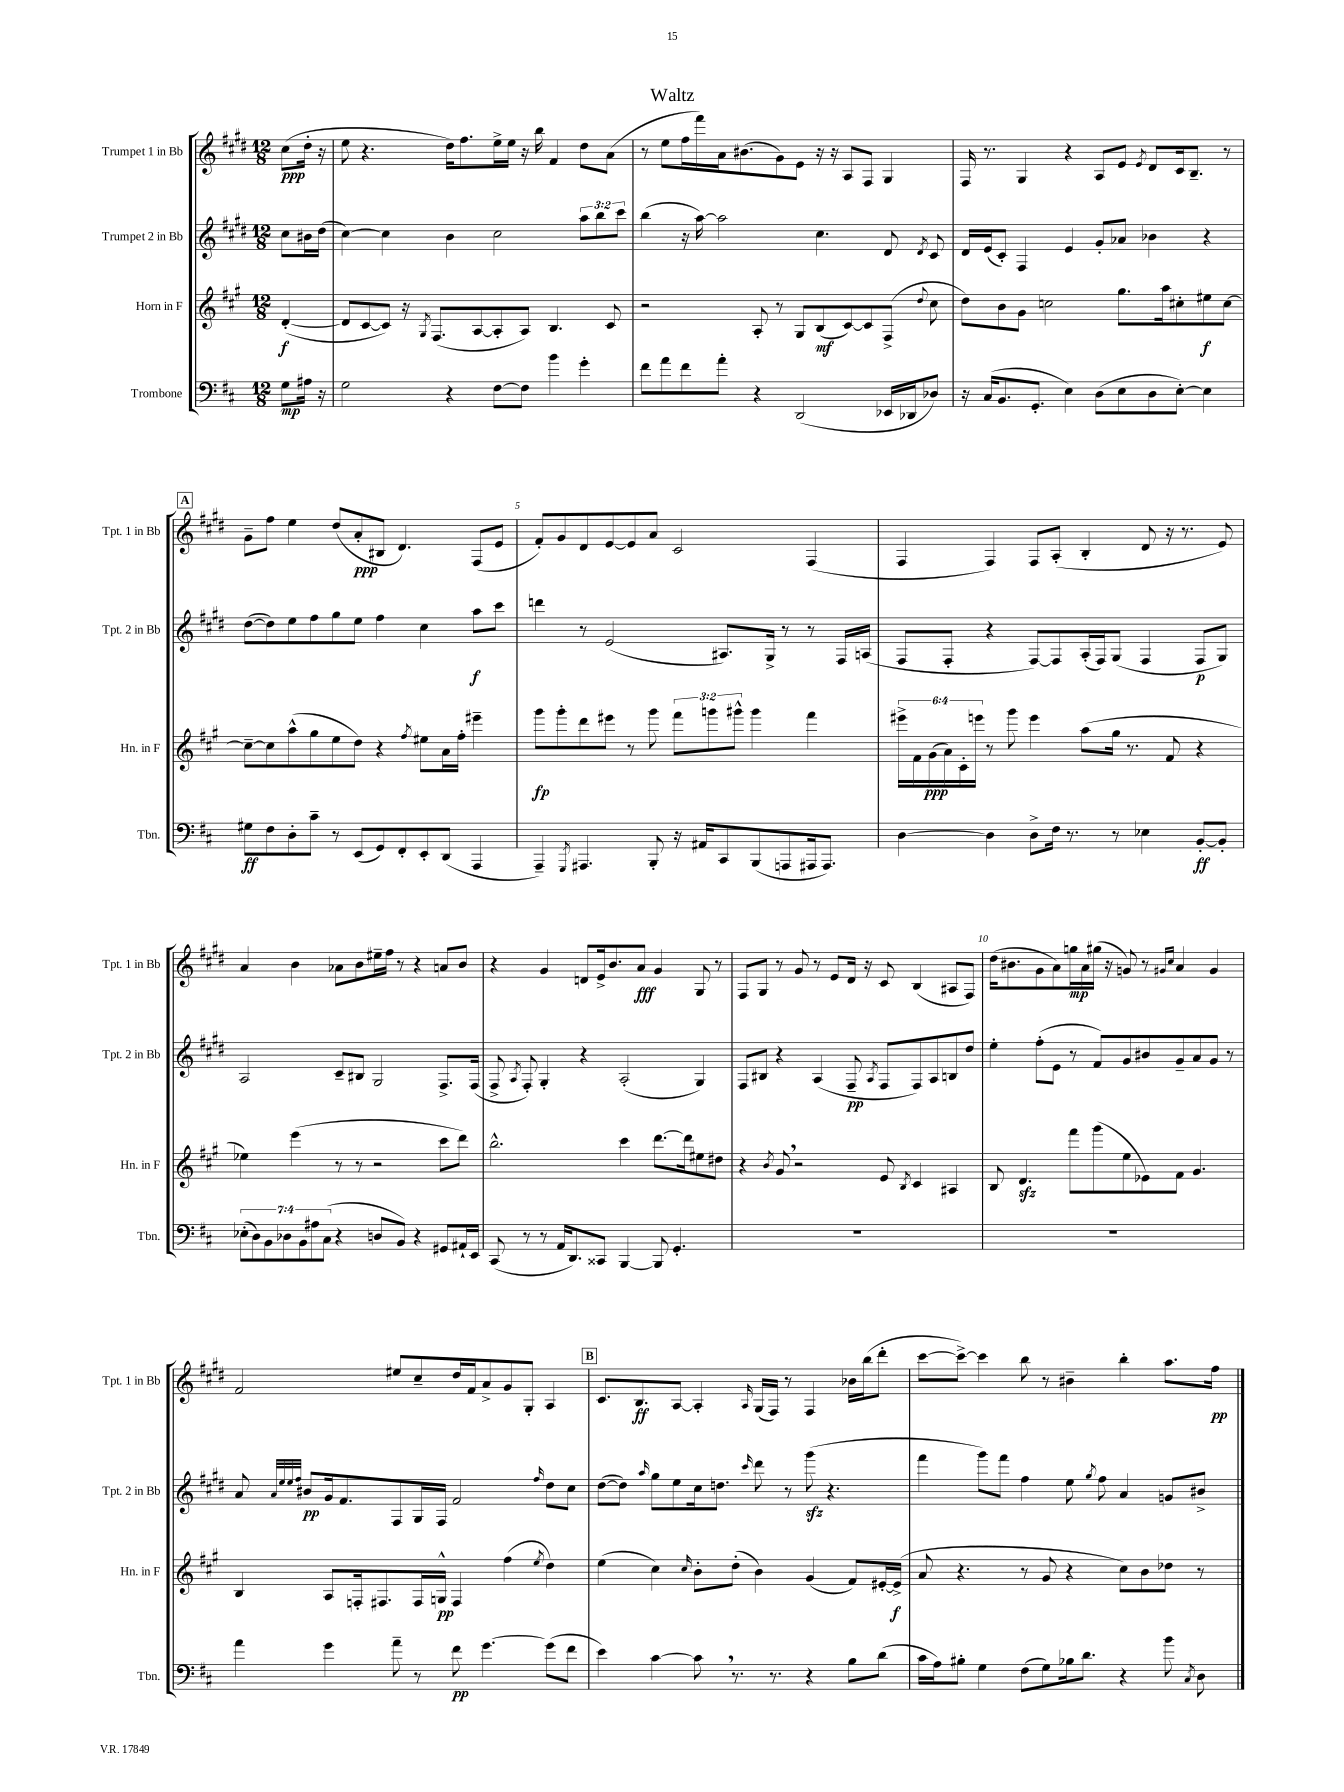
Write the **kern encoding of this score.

**kern	**dynam	**kern	**dynam	**kern	**dynam	**kern	**dynam
*part4	*part4	*part3	*part3	*part2	*part2	*part1	*part1
*staff4	*staff4	*staff3	*staff3	*staff2	*staff2	*staff1	*staff1
*I"Trombone	*	*I"Horn in F	*	*I"Trumpet 2 in Bb	*	*I"Trumpet 1 in Bb	*
*I'Tbn.	*	*I'Hn. in F	*	*I'Tpt. 2 in Bb	*	*I'Tpt. 1 in Bb	*
*clefF4	*	*clefG2	*	*clefG2	*	*clefG2	*
*k[f#c#]	*	*k[f#c#g#]	*	*k[f#c#g#d#]	*	*k[f#c#g#d#]	*
*M12/8	*	*M12/8	*	*M12/8	*	*M12/8	*
=	=	=	=	=	=	=	=
8G\L	mp	([4d'/	f	8cc#\L	.	(8cc#\L	ppp
16A#X\Jk	.	.	.	16b#X\L	.	16dd#'\Jk	.
16r	.	.	.	(16dd#\JJ	.	16r	.
=1	=1	=1	=1	=1	=1	=1	=1
2G\	.	8d/L]	.	[4cc#\)	.	8ee\	.
.	.	[8c#/	.	.	.	4.r	.
.	.	8c#/J])	.	4cc#\]	.	.	.
.	.	16r	.	.	.	.	.
.	.	8qG#/	.	.	.	.	.
.	.	(8.F#/L	.	.	.	.	.
4r	.	.	.	4b\	.	16dd#\KL)	.
.	.	.	.	.	.	8.ff#\	.
.	.	[8A/	.	.	.	.	.
[8F#\L	.	8A'/]	.	2cc#\	.	16ee^\L	.
.	.	.	.	.	.	16ee\JJ	.
8F#\J]	.	8A/J)	.	.	.	16r	.
.	.	.	.	.	.	16bb\	.
4b\	.	4.B/	.	.	.	4f#/	.
4g'\	.	.	.	12aa\L	.	8dd#\L	.
.	.	.	.	12bb\	.	.	.
.	.	8c#/	.	.	.	(8a\J	.
.	.	.	.	12ccc#\J	.	.	.
=2	=2	=2	=2	=2	=2	=2	=2
8f#\L	.	2r	.	(4bb\	.	8r	.
8a\	.	.	.	.	.	8ee\L	.
8f#\	.	.	.	16r	.	16ff#\L	.
.	.	.	.	[16aa\)	.	16fff#\)	.
8a'\J	.	.	.	2aa\]	.	16a\J	.
.	.	.	.	.	.	(8.b#X\	.
4r	.	8A'/	.	.	.	.	.
.	.	8r	.	.	.	8g#\)	.
(2DD/	.	8G#/L	.	.	.	8e\J	.
.	.	(8B/	mf	4.cc#\	.	16r	.
.	.	.	.	.	.	16r	.
.	.	[8c#/)	.	.	.	8A/L	.
.	.	8c#/]	.	.	.	8F#/J	.
16EE-X/LL	.	(8F#^/J	.	8d#/	.	4G#/	.
16DD-X/J	.	.	.	.	.	.	.
.	.	8qqdd/	.	8qd#/	.	.	.
8D-X/J)	.	8cc#\	.	8c#/	.	.	.
=3	=3	=3	=3	=3	=3	=3	=3
16r	.	8dd\L)	.	16d#/LL	.	16F#/	.
(16C#/KL	.	.	.	(16e/J	.	8.r	.
8.BB/	.	8b\	.	8c#'/J)	.	.	.
.	.	8g#\J	.	4F#/	.	4G#/	.
8.GG'/J	.	.	.	.	.	.	.
.	.	2ccn\	.	.	.	.	.
4E\)	.	.	.	4e/	.	4r	.
(8D\L	.	.	.	8g#'/L	.	8A/L	.
8E\	.	8.gg#\L	.	8a-X/J	.	8e/J	.
.	.	.	.	.	.	8qe/	.
8D\	.	.	.	4b-X\	.	8d#/L	.
.	.	16aa\k	.	.	.	.	.
[8E'\J)	.	8cc#X'\	.	.	.	16c#/k	.
.	.	.	.	.	.	8.B~/J	.
4E\]	.	8ee#X\	f	4r	.	.	.
.	.	[8cc#\J	.	.	.	8r	.
!!LO:LB:g=z
!!LO:REH:place=s1:t=A
=4	=4	=4	=4	=4	=4	=4	=4
8G#X\L	ff	8cc#~\L_	.	([8dd#\L	.	8g#~\L	.
8F#\	.	8cc#\]	.	8dd#\])	.	8ff#\J	.
8D'\	.	(8aa^^\	.	8ee\	.	4ee\	.
8c#~\J	.	8gg#\	.	8ff#\	.	.	.
8r	.	8ee\	.	8gg#\	.	(8dd#/L	.
(8EE/L	.	8dd\J)	.	8ee\J	.	8a'/	ppp
8GG/)	.	4r	.	4ff#\	.	8B#X/J	.
8FF#'/	.	.	.	.	.	4.d#/)	.
.	.	8qff#/	.	.	.	.	.
8EE'/	.	8ee#X\L	.	4cc#\	.	.	.
(8DD/J	.	16a\L	.	.	.	.	.
.	.	16ff#'\JJ	.	.	.	.	.
4AAA/	.	4eee#X~\	.	8aa\L	f	(8F#/L	.
.	.	.	.	8ccc#\J	.	8e/J	.
=5	=5	=5	=5	=5	=5	=5	=5
4AAA~/)	.	8ggg#\L	fp	4dddn\	.	8f#'/L)	.
.	.	8ggg#'\	.	.	.	8g#/	.
8qGGG/	.	.	.	.	.	.	.
4.AAA#X/	.	8ddd\	.	8r	.	8d#/	.
.	.	8eee#X\J	.	(2e/	.	[8e/	.
.	.	8r	.	.	.	8e/]	.
8BBB'/	.	8ggg#\	.	.	.	8a/J	.
16r	.	12fff#\L	.	.	.	2c#/	.
16AA#X/KL	.	.	.	.	.	.	.
.	.	12gggn\	.	.	.	.	.
8CC#/	.	.	.	8.A#X/L)	.	.	.
.	.	12ggg#X^^\J	.	.	.	.	.
(8BBB/	.	4ggg#\	.	.	.	.	.
.	.	.	.	16G#^/Jk	.	.	.
8AAAn/	.	.	.	8r	.	.	.
16AAA#X/k	.	4fff#\	.	8r	.	(4F#/	.
8.AAA#/J)	.	.	.	.	.	.	.
.	.	.	.	16F#/LL	.	.	.
.	.	.	.	(16An/JJ	.	.	.
=6	=6	=6	=6	=6	=6	=6	=6
[4D\	.	24eee#X^\LL	.	8F#/L	.	4F#/	.
.	.	24f#\	.	.	.	.	.
.	.	(24g#\	ppp	.	.	.	.
.	.	24a\)	.	8F#'/J	.	.	.
.	.	24c#'\	.	.	.	.	.
.	.	24eeen\JJ	.	.	.	.	.
4D\]	.	8r	.	4r	.	4F#/)	.
.	.	8ggg#\	.	.	.	.	.
8D^\L	.	4eee\	.	[8F#/L)	.	8F#/L	.
16F#\Jk	.	.	.	8F#/]	.	(8A'/J	.
8.r	.	.	.	.	.	.	.
.	.	(8aa\L	.	(16A'/L	.	4B'/	.
.	.	.	.	16F#/J)	.	.	.
8r	.	16gg#\Jk	.	(8G#/J	.	.	.
.	.	8.r	.	.	.	.	.
4E-X\	.	.	.	4F#/	.	8d#/	.
.	.	8f#/	.	.	.	16r	.
.	.	.	.	.	.	8.r	.
[8BB'/L	ff	4r	.	8F#/L	p	.	.
8BB'/J]	.	.	.	8G#/J)	.	8e/)	.
!!LO:LB:g=z
=7	=7	=7	=7	=7	=7	=7	=7
(14E-X'\L	.	4ee-X\)	.	2A/	.	4a/	.
14D\)	.	.	.	.	.	.	.
14BB\	.	.	.	.	.	.	.
14D-X\	.	.	.	.	.	.	.
.	.	(4eee\	.	.	.	4b\	.
14BB\	.	.	.	.	.	.	.
14A#X\	.	.	.	.	.	.	.
(14C#\J	.	.	.	.	.	.	.
4r	.	8r	.	8c#~/L	.	8a-X\L	.
.	.	8r	.	8B#X/J	.	8b\	.
8Dn/L	.	2r	.	2G#/	.	16ee#X~\L	.
.	.	.	.	.	.	16ff#\JJ	.
8BB/J)	.	.	.	.	.	8r	.
4r	.	.	.	.	.	4r	.
8GG#X/L	.	8ccc#\L	.	8.F#^/L	.	8an/L	.
16AA#X`/L	.	8ddd\J)	.	.	.	8b/J	.
16EE/JJ	.	.	.	(16F#/Jk	.	.	.
=8	=8	=8	=8	=8	=8	=8	=8
(8CC#/	.	2.bb^^\	.	8F#^/	.	4r	.
.	.	.	.	8qA/	.	.	.
8r	.	.	.	8F#'/)	.	.	.
8r	.	.	.	4G#'/	.	4g#/	.
16AA/KL	.	.	.	.	.	.	.
8.DD/)	.	.	.	.	.	.	.
.	.	.	.	4r	.	8dn/L	.
8CC##X/J	.	.	.	.	.	16e^/k	.
.	.	.	.	.	.	8.b/	.
[4BBB/	.	4ccc#\	.	(2A'/	.	.	.
.	.	.	.	.	.	8a/J	fff
8BBB/]	.	[8.ddd\L	.	.	.	4g#/	.
4.GG'/	.	.	.	.	.	.	.
.	.	16ddd\k]	.	.	.	.	.
.	.	8ee#X\	.	4G#/)	.	8G#/	.
.	.	8dd#X\J	.	.	.	8r	.
=9	=9	=9	=9	=9	=9	=9	=9
1.r	.	4r	.	8F#/L	.	8F#/L	.
.	.	.	.	8B#X/J	.	8G#/J	.
.	.	8qb/	.	.	.	.	.
.	.	8g#,/	.	4r	.	8r	.
.	.	2r	.	.	.	8g#/	.
.	.	.	.	(4A/	.	8r	.
.	.	.	.	.	.	8e/L	.
.	.	.	.	8F#~/	pp	16d#/Jk	.
.	.	.	.	.	.	16r	.
.	.	.	.	8qA/	.	.	.
.	.	8e/	.	8F#/L	.	8c#/	.
.	.	8qB/	.	.	.	.	.
.	.	4c#/	.	8F#/)	.	(4B/	.
.	.	.	.	8A/	.	.	.
.	.	4A#X/	.	8Bn/	.	8A#X/L	.
.	.	.	.	8dd#/J	.	8F#/J)	.
=10	=10	=10	=10	=10	=10	=10	=10
1.r	.	8B/	.	4ee'\	.	(16dd#\KL	.
.	.	.	.	.	.	8.b#X\	.
.	.	4.dzz/	.	.	.	.	.
.	.	.	.	(8ff#'\L	.	8g#\	.
.	.	.	.	8e\J	.	8a\)	.
.	.	8fff#\L	.	8r	.	16ggn\L	mp
.	.	.	.	.	.	16a\	.
.	.	(8ggg#\	.	8f#/L)	.	(16gg#X\JJ	.
.	.	.	.	.	.	16r	.
.	.	8ee\	.	8g#/	.	8gn/)	.
.	.	8e-X\)	.	8b#X/	.	8r	.
.	.	.	.	.	.	16qqg#X/LL	.
.	.	.	.	.	.	16qqcc#/JJ	.
.	.	8f#\J	.	8g#~/	.	4a/	.
.	.	4.g#/	.	8a/	.	.	.
.	.	.	.	8g#/J	.	4g#/	.
.	.	.	.	8r	.	.	.
!!LO:LB:g=z
=11	=11	=11	=11	=11	=11	=11	=11
4a\	.	4B/	.	8a/	.	2f#/	.
.	.	.	.	32qqa/LLL	.	.	.
.	.	.	.	32qqee/	.	.	.
.	.	.	.	32qqee/	.	.	.
.	.	.	.	32qqff#/JJJ	.	.	.
.	.	.	.	8b#X/L	pp	.	.
4g\	.	8A/L	.	16g#/k	.	.	.
.	.	.	.	8.f#/	.	.	.
.	.	16Fn'/k	.	.	.	.	.
.	.	8.F#X/	.	.	.	.	.
8a~\	.	.	.	8F#/	.	8ee#X/L	.
8r	.	16F#/L	.	16G#/L	.	8cc#~/	.
.	.	16Gn^^/JJ	pp	16F#/JJ	.	.	.
8f#\	pp	4F#/	.	2f#/	.	16dd#/L	.
.	.	.	.	.	.	16f#/J	.
[4.g\	.	.	.	.	.	8a^/	.
.	.	(4ff#\	.	.	.	8g#/	.
.	.	.	.	.	.	8G#'/J	.
.	.	8qee/	.	16qqff#/	.	.	.
(8g\L]	.	4dd\)	.	8dd#\L	.	4A/	.
8f#\J	.	.	.	8cc#\J	.	.	.
!!LO:REH:place=s1:t=B
=12	=12	=12	=12	=12	=12	=12	=12
4e\)	.	(4ee\	.	([8dd#\L	.	8.c#/L	.
.	.	.	.	8dd#\J])	.	.	.
.	.	.	.	.	.	8.B/	ff
.	.	.	.	16qqaa/	.	.	.
[4c#\	.	4cc#\)	.	8gg#\L	.	.	.
.	.	.	.	8ee\	.	[8A/J	.
.	.	16qqcc#/	.	.	.	.	.
8c#,\]	.	8b'\L	.	16cc#\k	.	4A'/]	.
.	.	.	.	8.ddn\J	.	.	.
8.r	.	(8dd'\J	.	.	.	.	.
.	.	.	.	16qqccc#/	.	16qqA/	.
.	.	4b\)	.	8ddd#\	.	(16G#/LL	.
8.r	.	.	.	.	.	16F#/JJ)	.
.	.	.	.	8r	.	8r	.
4r	.	(4g#/	.	(8ggg#zz\	.	4F#/	.
.	.	.	.	4.r	.	.	.
8B\L	.	8f#/L)	.	.	.	16b-X\LL	.
.	.	.	.	.	.	(16bb\J	.
(8d\J	.	[16e#X'/L	.	.	.	8ddd#'\J	.
.	.	(16e#^/JJ]	f	.	.	.	.
=13	=13	=13	=13	=13	=13	=13	=13
16c#\LL	.	8a/	.	4fff#\	.	[8ccc#\L	.
16A\J)	.	.	.	.	.	.	.
8B#X'\J	.	4.r	.	.	.	8ccc#^\J_)	.
4G\	.	.	.	8ggg#\L)	.	4ccc#\]	.
.	.	.	.	8fff#\J	.	.	.
(8F#\L	.	8r	.	4ff#\	.	8bb\	.
8G\)	.	8g#/	.	.	.	8r	.
16B-X\k	.	4r	.	8ee\	.	4b#X~\	.
8.d\J	.	.	.	.	.	.	.
.	.	.	.	8qgg#/	.	.	.
.	.	.	.	8ff#\	.	.	.
4r	.	8cc#\L)	.	4a/	.	4bb'\	.
.	.	8b\	.	.	.	.	.
8b\	.	8dd-X\J	.	8gn/L	.	8.aa\L	.
8qC#/	.	.	.	.	.	.	.
8D\	.	8r	.	8b#X^/J	.	.	.
.	.	.	.	.	.	16ff#\Jk	pp
==	==	==	==	==	==	==	==
*-	*-	*-	*-	*-	*-	*-	*-
